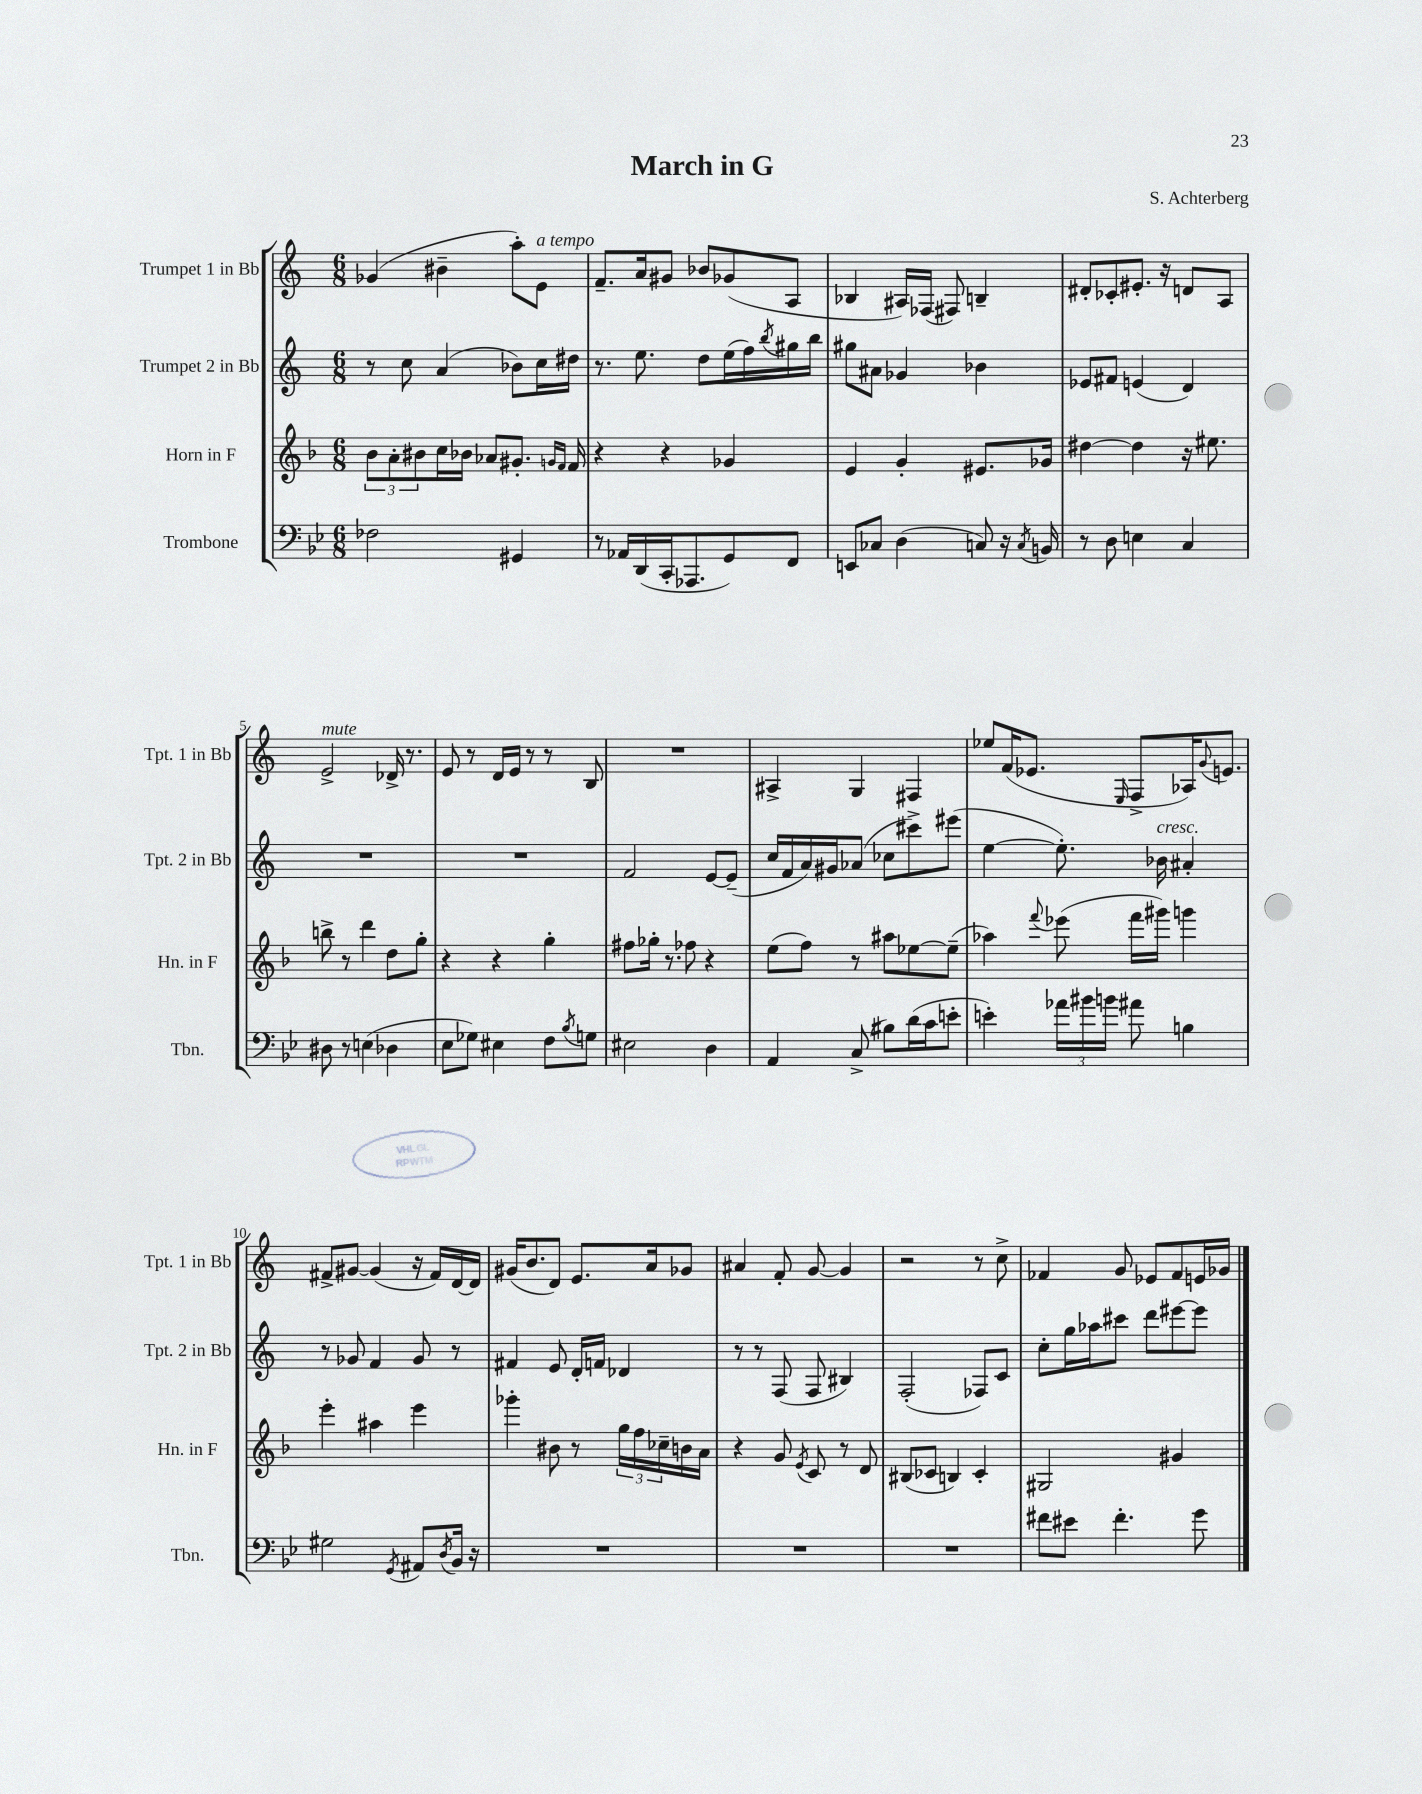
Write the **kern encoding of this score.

**kern	**kern	**kern	**kern
*part4	*part3	*part2	*part1
*staff4	*staff3	*staff2	*staff1
*I"Trombone	*I"Horn in F	*I"Trumpet 2 in Bb	*I"Trumpet 1 in Bb
*I'Tbn.	*I'Hn. in F	*I'Tpt. 2 in Bb	*I'Tpt. 1 in Bb
*clefF4	*clefG2	*clefG2	*clefG2
*k[b-e-]	*k[b-]	*k[]	*k[]
*M6/8	*M6/8	*M6/8	*M6/8
=1	=1	=1	=1
2F-X\	12b-\L	8r	(4g-X/
.	12a'\	.	.
.	.	8cc\	.
.	12b#X\	.	.
.	16cc\L	(4a/	4b#X~\
.	16b-X\JJ	.	.
.	8a-X/L	.	.
4GG#X/	8.g#X'/J	8b-X\L)	8aa'\L)
!	!	!	!LO:TX:a:i:t=a tempo
.	.	16cc\L	8e\J
.	16qqgn/LL	.	.
.	16qqf/JJ	.	.
.	16f/	16dd#X\JJ	.
=2	=2	=2	=2
8r	4r	8.r	8.f~/L
16AA-X/LL	.	.	.
(16DD/	.	8.ee\	16a/k
16CC'/J	4r	.	8g#X/J
8.AAA-X/	.	.	.
.	.	8dd\L	8b-X/L
8GG/)	4g-X/	(16ee\L	(8g-X/
.	.	16ff\)	.
.	.	8qbb/	.
8FF/J	.	16gg#X\	8A/J
.	.	16bb\JJ	.
=3	=3	=3	=3
8EEn/L	4e/	8gg#X\L	4B-X/
8C-X/J	.	8a#X\J	.
(4D\	4g'/	4g-X/	16A#X/LL)
.	.	.	(16F-X/JJ
.	.	.	8F#X/)
8Cn/)	8.e#X/L	4b-X\	4Bn~/
16r	.	.	.
8qC/	.	.	.
16BBn/	16g-X/Jk	.	.
=4	=4	=4	=4
8r	[4dd#X\	8e-X/L	8d#X'/L
8D\	.	8f#X/J	8c-X'/
4En\	4dd#\]	(4en/	8.e#X'/J
.	.	.	16r
4C/	16r	4d/)	8dn/L
.	8.ee#X\	.	.
.	.	.	8A/J
!!LO:LB:g=z
=5	=5	=5	=5
!	!	!	!LO:TX:a:i:t=mute
8D#X\	8bbn^\	2.r	2e^/
8r	8r	.	.
(4En\	4ddd\	.	.
4D-X\	8dd\L	.	16d-X^/
.	.	.	8.r
.	8gg'\J	.	.
=6	=6	=6	=6
8E-\L	4r	2.r	8e/
8G-X\J)	.	.	8r
4E#X\	4r	.	16d/LL
.	.	.	16e/JJ
.	.	.	8r
8F\L	4gg'\	.	8r
8qB-/	.	.	.
8Gn\J	.	.	8B/
=7	=7	=7	=7
2E#X\	8ff#X\L	2f/	2.r
.	16gg-X'\Jk	.	.
.	8.r	.	.
.	8ff-X\	.	.
4D\	4r	[8e/L	.
.	.	(8e~/J]	.
=8	=8	=8	=8
4AA/	(8ee\L	16cc/LL	4A#X^/
.	.	16f/	.
.	8ff\J)	16a/)	.
.	.	16g#X/J	.
(8C^/	8r	(8a-X/J	4G/
8B#X\L)	8aa#X\L	8cc-X\L	.
(16d\L	[8ee-X\	8ccc#X^\)	4F#X/
16c\J	.	.	.
8en'\J	(8ee-~\J]	(8eee#X\J	.
=9	=9	=9	=9
4en'\)	4aa-X\)	[4ee\	8ee-X/L
.	.	.	(16f/K
.	.	.	8.e-X/J
.	8qqfff/	.	.
24a-X\LL	(8eee-X\	8.ee'\])	.
24b#X\	.	.	.
24bn\JJ	.	.	.
.	.	.	16qqE/
8a#X\	16fff\LL	.	8F^/L
!	!	!LO:TX:a:i:t=cresc.	!
.	16ggg#X\JJ)	16b-X\	.
4Bn\	4gggn\	4a#X'/	16A-X/K)
.	.	.	8qqg/
.	.	.	8.en/J
!!LO:LB:g=z
=10	=10	=10	=10
2G#X\	4eee'\	8r	8f#X^/L
.	.	8g-X/	[8g#X/J
.	4aa#X\	4f/	(4g#/]
8qGG/	.	.	.
8AA#X/L	4eee\	8g-/	16r
.	.	.	16f#/LL)
8qD/	.	.	.
16BB-/Jk	.	8r	[16d/
16r	.	.	16d/JJ]
=11	=11	=11	=11
2.r	4ggg-X'\	4f#X/	(16g#X/KL
.	.	.	8.b/
.	8b#X\	8e/	8d/J)
.	8r	16d'/LL	8.e/L
.	.	16fn/JJ	.
.	24gg\LL	4d-X/	.
.	24ff\	.	.
.	.	.	16a/k
.	24cc-X~\	.	.
.	16bn\	.	8g-X/J
.	16a\JJ	.	.
=12	=12	=12	=12
2.r	4r	8r	4a#X/
.	.	8r	.
.	8g/	(8F/	8f'/
.	8qe/	.	.
.	8c/	8F/	[8g/
.	8r	4B#X/)	4g/]
.	8d/	.	.
=13	=13	=13	=13
2.r	(8B#X/L	(2F'/	2r
.	8c-X/J	.	.
.	4Bn/)	.	.
.	4c-'/	8F-X/L)	8r
.	.	8c/J	8cc^\
=14	=14	=14	=14
8f#X\L	2G#X/	8cc'\L	4f-X/
8e#X\J	.	16gg\L	.
.	.	16aa-X\J	.
4.f#'\	.	8ccc#X\J	8g/
.	.	8ddd\L	8e-X/L
.	4g#X/	[8eee#X\	8f-/
8g\	.	8eee#\J]	16en/L
.	.	.	16g-X/JJ
==	==	==	==
*-	*-	*-	*-
